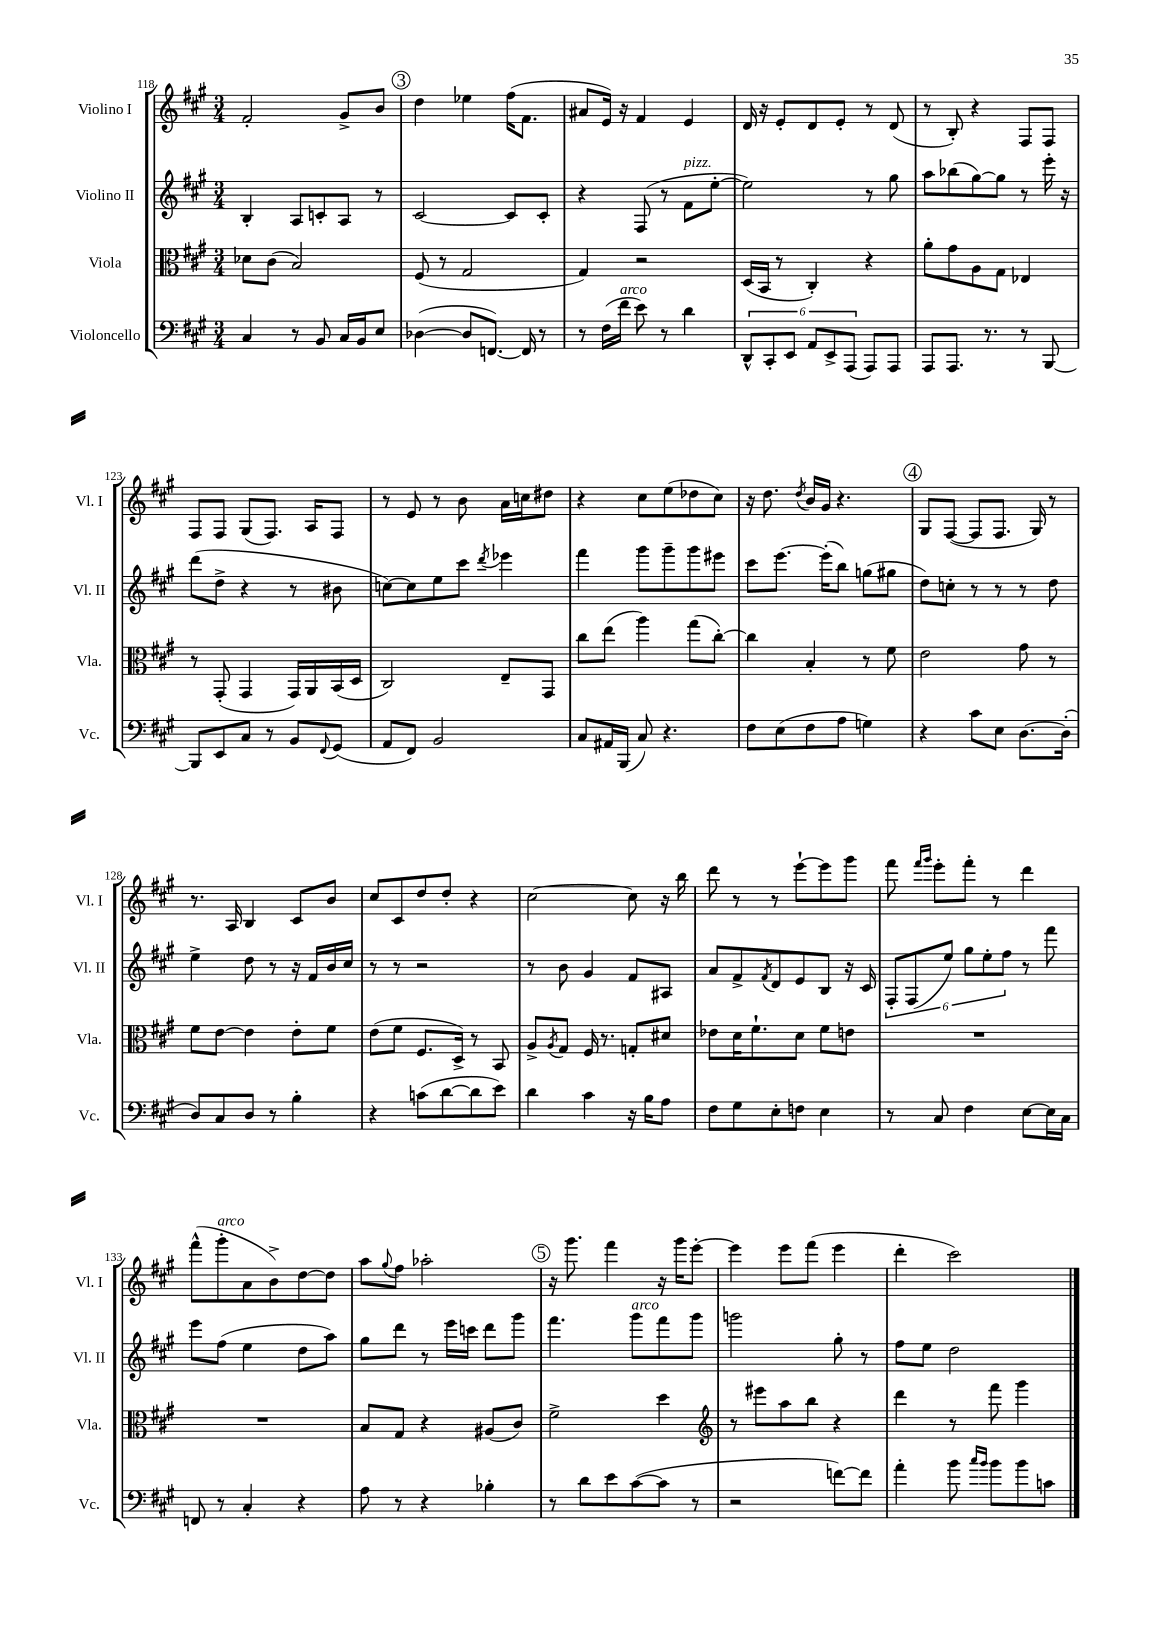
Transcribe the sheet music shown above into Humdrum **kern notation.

**kern	**kern	**kern	**kern
*staff4	*staff3	*staff2	*staff1
*clefF4	*clefC3	*clefG2	*clefG2
*k[f#c#g#]	*k[f#c#g#]	*k[f#c#g#]	*k[f#c#g#]
*M3/4	*M3/4	*M3/4	*M3/4
4C#	8d-	4B'	2f#'
.	(8c#	.	.
8r	2B)	8A	.
8BB	.	8c'	.
16C#	.	8A	8g#^
16BB	.	.	.
8E	.	8r	8b
=	=	=	=
([4D-	(8F#	[2c#	4dd
.	8r	.	.
8D-]	2G#	.	4ee-
[8.FF)	.	.	.
.	.	8c#]	(16ff#
16FF]	.	.	8.f#
8r	.	8c#'	.
=	=	=	=
8r	4G#)	4r	8a#
(16F#	.	.	16e)
16f#	.	.	16r
8e)	2r	(8F#	4f#
8r	.	8r	.
4d	.	8f#	4e
.	.	[8ee'	.
=	=	=	=
12DD^^	(16D	2ee])	16d
.	16BB	.	16r
12CC#'	.	.	.
.	8r	.	8e'
12EE	.	.	.
12AA	4C#')	.	8d
12EE^	.	.	.
.	.	.	8e'
(12AAA	.	.	.
8AAA)	4r	8r	8r
8AAA	.	8gg#	(8d
=	=	=	=
8AAA	8a'	8aa	8r
8.AAA	8g#	(8bb-	8B')
.	8A	[8gg#)	4r
8.r	.	.	.
.	8G#	8gg#]	.
8r	4E-	8r	8F#
[8BBB	.	16eee'	8F#
.	.	16r	.
=	=	=	=
8BBB]	8r	(8ddd	8F#
8EE	(8GG#'	8dd^	8F#
8C#	4GG#	4r	(8G#
8r	.	.	8.F#)
8BB	16GG#)	8r	.
.	16AA	.	16A
8qqFF#	.	.	.
(8GG#	(16BB	8b#	8F#
.	16D	.	.
=	=	=	=
8AA	2C#)	[8cc)	8r
8FF#)	.	8cc]	8e
2BB	.	8ee	8r
.	.	8ccc#	8b
.	.	8qddd	.
.	8E~	4eee-	16a
.	.	.	16cc
.	8GG#	.	8dd#
=	=	=	=
8C#	8cc#	4fff#	4r
16AA#	(8ee	.	.
(16BBB	.	.	.
8C#)	4aa)	8ggg#	8cc#
4.r	.	8ggg#~	(8ee
.	(8gg#	8ggg#	8dd-
.	[8cc#')	8eee#	8cc#)
=	=	=	=
8F#	4cc#]	8ccc#	16r
.	.	.	8.dd
(8E	.	[8.eee	.
.	.	.	8qdd
8F#	4B'	.	16b
.	.	(16eee']	16g#
8A	.	8bb)	4.r
4G)	8r	(8gg	.
.	8f#	8gg#	.
=	=	=	=
4r	2e	8dd)	8G#
.	.	8cc'	([8F#
8c#	.	8r	8F#]
8E	.	8r	8.F#
[8.D	8g#	8r	.
.	.	.	16G#)
.	8r	8dd	8r
(16D']	.	.	.
=	=	=	=
8D)	8f#	4ee^	8.r
8C#	[8e	.	.
.	.	.	16A
8D	4e]	8dd	4B
8r	.	8r	.
4B'	8e'	16r	8c#
.	.	16f#	.
.	8f#	16b	8b
.	.	16cc#	.
=	=	=	=
4r	(8e	8r	8cc#
.	8f#	8r	8c#
(8c	8.F#	2r	8dd
[8d	.	.	8dd'
.	16D^)	.	.
8d]	8r	.	4r
8e)	8BB	.	.
=	=	=	=
4d	8A^	8r	[2cc#
.	8qA	.	.
.	8G#	8b	.
4c#	16F#	4g#	.
.	8.r	.	.
16r	8G'	8f#	8cc#]
16B	.	.	.
8A	8d#	8A#	16r
.	.	.	16bb
=	=	=	=
8F#	8e-	8a	8ddd
8G#	16d	8f#^	8r
.	8.f#`	.	.
.	.	8qf#	.
8E'	.	8d	8r
8F	8d	8e	[8eee`
4E	8f#	8B	8eee]
.	8e	16r	8ggg#
.	.	16c#	.
=	=	=	=
8r	2.r	12F#'	8fff#
.	.	(12F#	.
.	.	.	16qqfff#
.	.	.	16qqggg#
8C#	.	.	8eee'
.	.	12ee)	.
4F#	.	12gg#	8fff#'
.	.	12ee'	.
.	.	.	8r
.	.	12ff#	.
[8E	.	8r	4ddd
16E]	.	8fff#	.
16C#	.	.	.
=	=	=	=
8FF	2.r	8eee	(8fff#^^
8r	.	(8ff#	8ggg#'
4C#'	.	4ee	8a
.	.	.	8b^)
4r	.	8dd	[8dd
.	.	8aa)	8dd]
=	=	=	=
8A	8B	8gg#	8aa
.	.	.	8qqgg#
8r	8G#	8ddd	8ff#
4r	4r	8r	2aa-'
.	.	16eee	.
.	.	16ccc	.
4B-'	(8A#	8ddd	.
.	8c#)	8ggg#	.
=	=	=	=
8r	2f#^	4.fff#	16r
.	.	.	8.ggg#
8d	.	.	.
8e	.	.	4fff#
([8c#	.	8ggg#	.
8c#]	4dd	8fff#	16r
.	.	.	16ggg#
8r	.	8ggg#	[8eee'
=	=	=	=
*	*clefG2	*	*
2r	8r	2ggg	4eee]
.	8eee#	.	.
.	8aa	.	8eee
.	8bb	.	(8fff#
[8f)	4r	8gg#'	4eee
8f]	.	8r	.
=	=	=	=
4a'	4ddd	8ff#	4ddd'
.	.	8ee	.
8b	8r	2dd	2ccc#)
16qqcc#	.	.	.
16qqb	.	.	.
8b	8fff#	.	.
8b	4ggg#	.	.
8c	.	.	.
==	==	==	==
*-	*-	*-	*-
